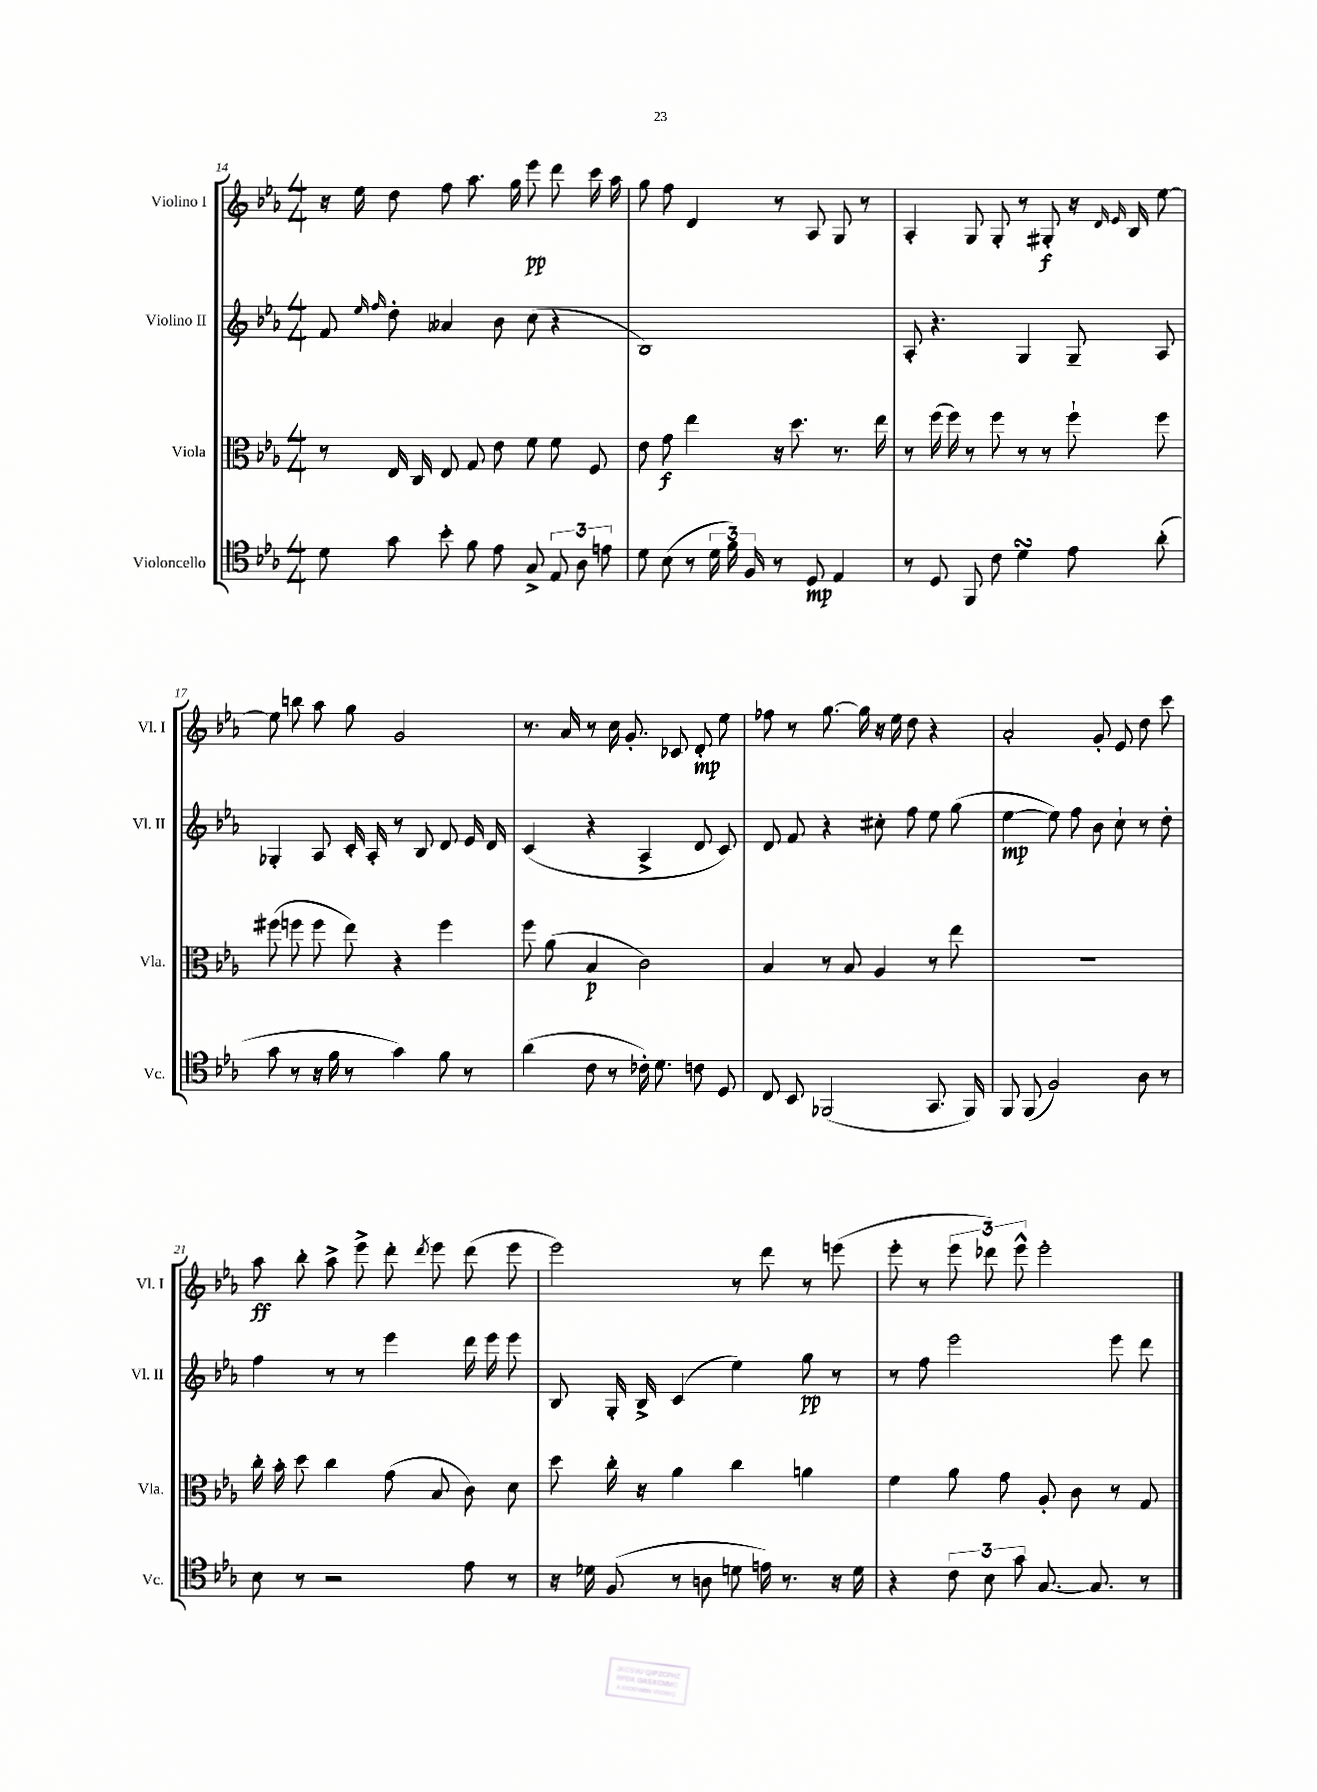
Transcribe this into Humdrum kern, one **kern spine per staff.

**kern	**kern	**kern	**kern
*staff4	*staff3	*staff2	*staff1
*clefC4	*clefC3	*clefG2	*clefG2
*k[b-e-a-]	*k[b-e-a-]	*k[b-e-a-]	*k[b-e-a-]
*M4/4	*M4/4	*M4/4	*M4/4
8d	8r	8f	16r
.	.	.	16ee-
.	.	16qqee-	.
.	.	16qqff	.
8g	16E-	8dd'	8dd
.	16C	.	.
8b-'	8E-	4a--	8ff
8f	8G	.	8.aa-
8e-	8e-	8b-	.
.	.	.	16gg
8G^	8f	(8cc	8eee-
12E-	8f	4r	8ddd
12A-	.	.	.
.	8F	.	16ccc
12e	.	.	.
.	.	.	16aa-
=	=	=	=
8d	8e-	1B-)	8gg
(8B-	8g	.	8ff
8r	4ee-	.	4d
24d	.	.	.
24f)	.	.	.
24F	.	.	.
8r	16r	.	8r
.	8.dd	.	.
8D	.	.	8A-
4E-	8.r	.	8G
.	.	.	8r
.	16ee-	.	.
=	=	=	=
8r	8r	8A-'	4A-'
8D	(16ff	4.r	.
.	16ff)	.	.
8FF	8r	.	8G
8c	8ff	.	8G'
4d	8r	4G	8r
.	8r	.	8G#'
8e-	8ff`	8G~	16r
.	.	.	16qqd
.	.	.	16qqe-
.	.	.	16B-
(8a-'	8ff	8A-	[8ee-
=	=	=	=
8g	(8ff#	4G-'	8ee-]
8r	8ff	.	8bb
16r	8ff	8A-	8aa-
16f	.	.	.
8r	8ee-)	16c'	8gg
.	.	16A-'	.
4g)	4r	8r	2g
.	.	8B-	.
8f	4ff	8d	.
8r	.	16e-	.
.	.	16d	.
=	=	=	=
(4a-	8ff	(4c	8.r
.	(8a-	.	.
.	.	.	16a-
8c	4B-	4r	8r
8r	.	.	16cc
.	.	.	8.g'
16c-')	2c)	4A-^	.
8.d	.	.	.
.	.	.	8c-
8c	.	8d	8d'
8D	.	8c)	8ee-
=	=	=	=
8C	4B-	8d	8ff-
8BB-	.	8f	8r
(2FF-	8r	4r	[8.gg
.	8B-	.	.
.	.	.	16gg]
.	4A-	8cc#'	16r
.	.	.	16ee-
.	.	8ff	8dd
8.GG	8r	8ee-	4r
.	8ee-	(8gg	.
16FF-)	.	.	.
=	=	=	=
8FF	1r	[4ee-	2a-'
(8FF	.	.	.
2F)	.	8ee-])	.
.	.	8ff	.
.	.	8b-	8g'
.	.	8cc`	8e-
8A-	.	8r	8dd
8r	.	8dd'	8ccc
=	=	=	=
8B-	16cc'	4ff	8aa-
.	16b-'	.	.
8r	8dd	.	8bb-'
2r	4cc	8r	8aa-^
.	.	8r	8eee-^
.	(8g	4eee-	8ddd'
.	.	.	8qddd
.	8B-	.	8eee-
8e-	8c)	16ddd	(8ddd
.	.	16eee-	.
8r	8d	8eee-	8eee-
=	=	=	=
16r	8dd	8B-	2eee-)
16d-	.	.	.
(8F	16cc'	16G'	.
.	16r	16B-^	.
8r	4a-	(4c	.
8A	.	.	.
8d	4cc	4ee-)	8r
16e)	.	.	8ddd
8.r	.	.	.
.	4a	8gg	8r
16r	.	8r	(8eee
16d	.	.	.
=	=	=	=
4r	4f	8r	8eee-'
.	.	8ff	8r
12c	8a-	2eee-	12eee-
12B-	.	.	12ddd-)
.	8g	.	.
12g	.	.	12eee-^^
[8.G	8A-'	.	2eee-'
.	8c	.	.
8.G]	.	.	.
.	8r	8eee-	.
8r	8G	8ddd	.
==	==	==	==
*-	*-	*-	*-
